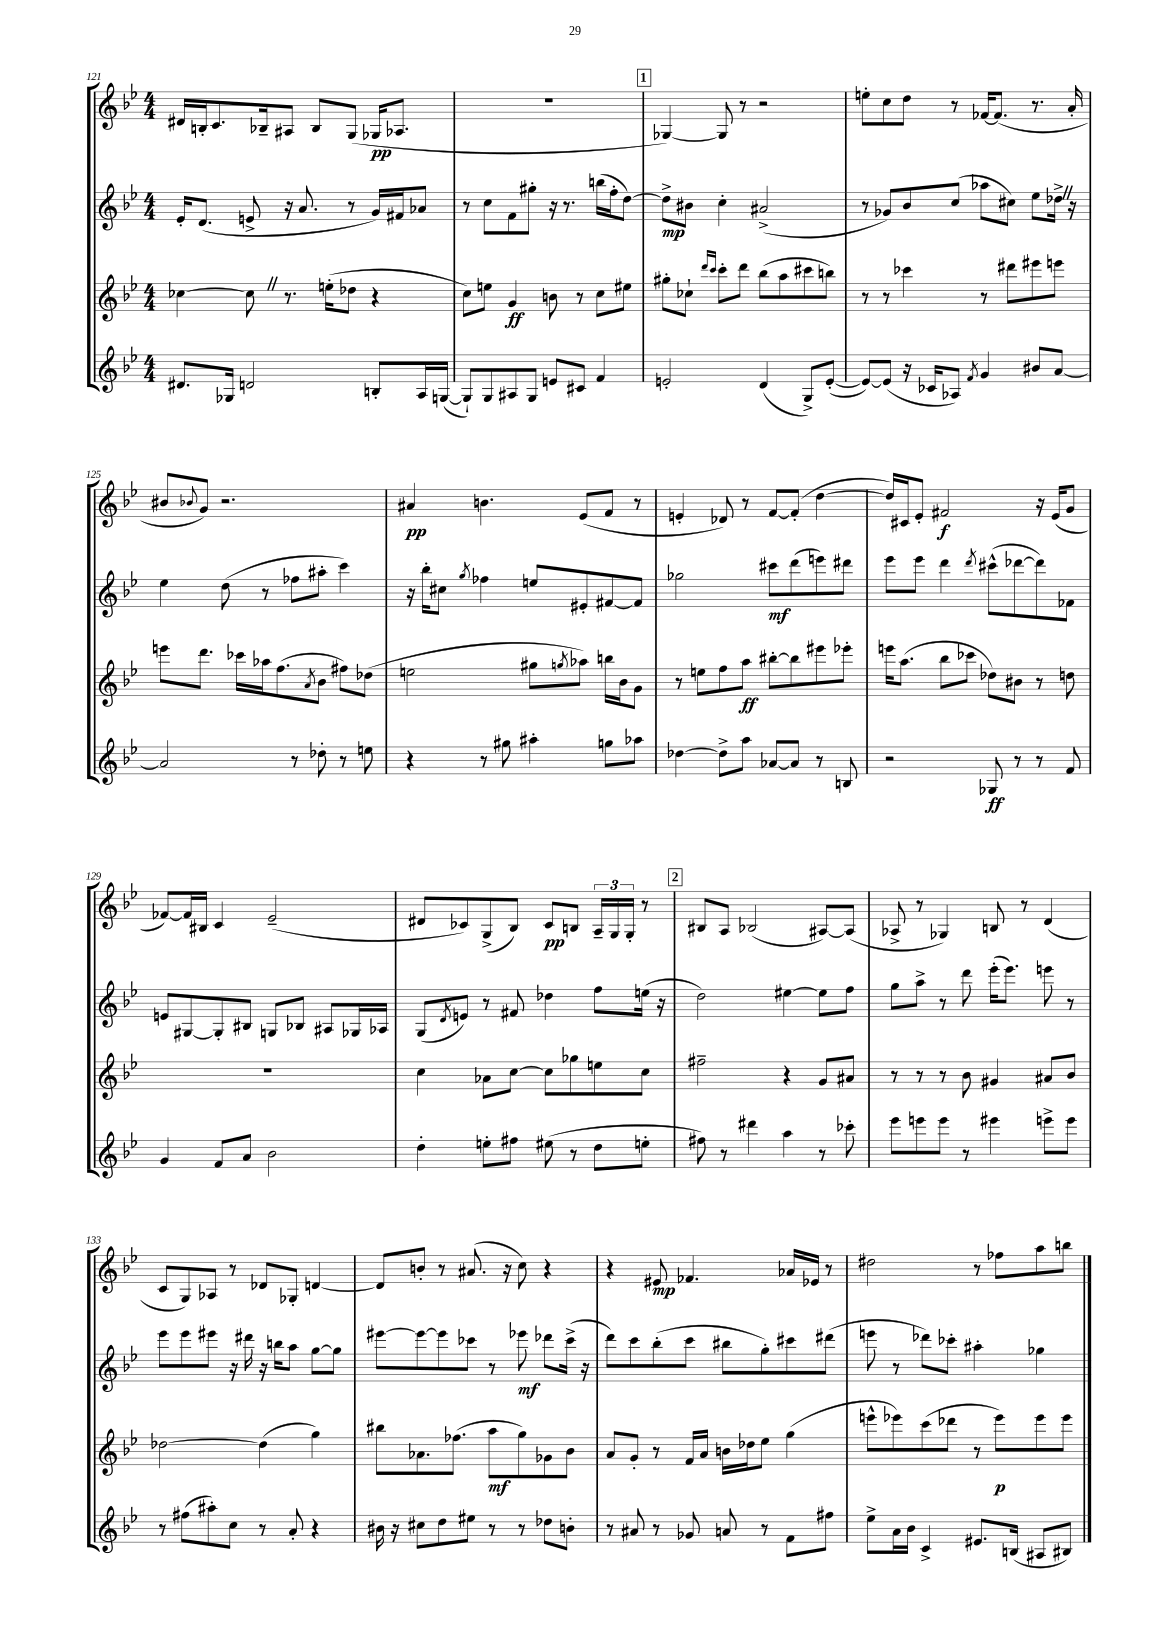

**kern	**dynam	**kern	**dynam	**kern	**dynam	**kern	**dynam
*part4	*part4	*part3	*part3	*part2	*part2	*part1	*part1
*staff4	*staff4	*staff3	*staff3	*staff2	*staff2	*staff1	*staff1
*clefG2	*	*clefG2	*	*clefG2	*	*clefG2	*
*k[b-e-]	*	*k[b-e-]	*	*k[b-e-]	*	*k[b-e-]	*
*M4/4	*	*M4/4	*	*M4/4	*	*M4/4	*
=121	=121	=121	=121	=121	=121	=121	=121
8.d#X/L	.	[4cc-X\	.	16e-'/KL	.	16d#X/LL	.
.	.	.	.	(8.d/J	.	16Bn'/J	.
.	.	.	.	.	.	8.c/	.
16G-X/Jk	.	.	.	.	.	.	.
2dn/	.	8cc-Z\]	.	8en^/	.	.	.
.	.	.	.	.	.	16B-X~/k	.
.	.	8.r	.	16r	.	8A#X/J	.
.	.	.	.	8.a/	.	.	.
.	.	.	.	.	.	8B-/L	.
.	.	(16een'\KL	.	.	.	.	.
.	.	8dd-X\J	.	8r	.	(8G/J	.
8Bn'/L	.	4r	.	16g/LL)	.	16G-X/KL	pp
.	.	.	.	16f#X/J	.	8.A-X/J	.
16A/L	.	.	.	8a-X/J	.	.	.
([16Gn/JJ	.	.	.	.	.	.	.
=122	=122	=122	=122	=122	=122	=122	=122
8G`/L])	.	8cc\L)	.	8r	.	1r	.
8G/	.	8een\J	.	8cc\L	.	.	.
8A#X/	.	4g/	ff	8f\	.	.	.
8G/J	.	.	.	8gg#X'\J	.	.	.
8en/L	.	8bn\	.	16r	.	.	.
.	.	.	.	8.r	.	.	.
8c#X/J	.	8r	.	.	.	.	.
4f/	.	8cc\L	.	(16bbn\LL	.	.	.
.	.	.	.	16ff'\J	.	.	.
.	.	8ee#X\J	.	[8dd\J)	.	.	.
!!LO:REH:place=s1:t=1
=123	=123	=123	=123	=123	=123	=123	=123
2en'/	.	8gg#X'\L	.	8dd^\L]	mp	[4G-X/)	.
.	.	8cc-X`\J	.	8b#X\J	.	.	.
.	.	16qqddd/LL	.	.	.	.	.
.	.	16qqccc/JJ	.	.	.	.	.
.	.	8ccc'\L	.	4cc'\	.	8G-/]	.
.	.	8ddd\J	.	.	.	8r	.
(4d/	.	(8bb-\L	.	(2a#X^/	.	2r	.
.	.	8aa\	.	.	.	.	.
8G^/L)	.	8ccc#X\	.	.	.	.	.
([8e'/J	.	8bbn\J)	.	.	.	.	.
=124	=124	=124	=124	=124	=124	=124	=124
8e/L_)	.	8r	.	8r	.	8een'\L	.
(8e/J]	.	8r	.	8g-X/L)	.	8cc\	.
16r	.	4ccc-X\	.	8b-/	.	8dd\J	.
16c-X/KL	.	.	.	.	.	.	.
8A-X/J)	.	.	.	(8cc/J	.	8r	.
8qf/	.	.	.	.	.	.	.
4g/	.	8r	.	8aa-X\L	.	[16f-X/KL	.
.	.	.	.	.	.	(8.f-/J]	.
.	.	8ddd#X\L	.	8cc#X\J)	.	.	.
8b#X/L	.	8eee#X\	.	8ee-\L	.	8.r	.
[8a/J	.	8eeen\J	.	16dd-X^Z\Jk	.	.	.
.	.	.	.	16r	.	16a'/	.
!!LO:LB:g=z
=125	=125	=125	=125	=125	=125	=125	=125
2a/]	.	8eeen\L	.	4ee-\	.	8b#X/L	.
.	.	.	.	.	.	8qqb-X/	.
.	.	8.ddd\J	.	.	.	8g/J)	.
.	.	.	.	(8dd\	.	2.r	.
.	.	16ccc-X\LL	.	.	.	.	.
.	.	16aa-X\J	.	8r	.	.	.
.	.	(8.ff\	.	.	.	.	.
8r	.	.	.	8ff-X\L	.	.	.
.	.	8qa/	.	.	.	.	.
8dd-X'\	.	8b-\J	.	8aa#X'\J	.	.	.
8r	.	8ff#X\L)	.	4ccc\)	.	.	.
8een\	.	(8dd-X\J	.	.	.	.	.
=126	=126	=126	=126	=126	=126	=126	=126
4r	.	2een\	.	16r	.	4a#X/	pp
.	.	.	.	16bb-'\KL	.	.	.
.	.	.	.	8cc#X\J	.	.	.
.	.	.	.	8qgg/	.	.	.
8r	.	.	.	4ff-X\	.	4.bn\	.
8gg#X\	.	.	.	.	.	.	.
4aa#X'\	.	8gg#X\L	.	8een/L	.	.	.
.	.	8qggn/	.	.	.	.	.
.	.	8aa-X\J)	.	8e#X'/	.	(8e-/L	.
8ggn\L	.	16bbn\LL	.	[8f#X/	.	8f/J	.
.	.	16b-\J	.	.	.	.	.
8aa-X\J	.	8g\J	.	8f#/J]	.	8r	.
=127	=127	=127	=127	=127	=127	=127	=127
[4dd-X\	.	8r	.	2gg-X\	.	4en'/	.
.	.	8een\L	.	.	.	.	.
8dd-^\L]	.	8ff\	.	.	.	8d-X/)	.
8aa\J	.	8aa\J	ff	.	.	8r	.
[8a-X/L	.	[8bb#X'\L	.	8ccc#X\L	mf	[8f/L	.
8a-/J]	.	8bb#\]	.	(8ddd\	.	(8f'/J]	.
8r	.	8eee#X\	.	8eeen\)	.	[4dd\	.
8Bn/	.	8eee-X'\J	.	8ddd#X\J	.	.	.
=128	=128	=128	=128	=128	=128	=128	=128
2r	.	16eeen\KL	.	8eee-\L	.	16dd/LL])	.
.	.	(8.aa\J	.	.	.	16c#X/J	.
.	.	.	.	8eee-\J	.	8e-'/J	.
.	.	8bb-\L	.	4ddd\	.	2f#X/	f
.	.	8ccc-X\J	.	.	.	.	.
.	.	.	.	8qddd/	.	.	.
8G-X/	ff	8dd-X\L)	.	(8ccc#X^^\L	.	.	.
8r	.	8b#X\J	.	[8ddd-X\	.	.	.
8r	.	8r	.	8ddd-\])	.	16r	.
.	.	.	.	.	.	(16e-/KL	.
8f/	.	8ddn\	.	8f-X\J	.	8g/J	.
!!LO:LB:g=z
=129	=129	=129	=129	=129	=129	=129	=129
4g/	.	1r	.	8en/L	.	[8f-X/L)	.
.	.	.	.	[8G#X/	.	16f-/L]	.
.	.	.	.	.	.	16B#X/JJ	.
8f/L	.	.	.	8G#'/]	.	4c/	.
8a/J	.	.	.	8B#X/J	.	.	.
2b-\	.	.	.	8Gn/L	.	(2e-~/	.
.	.	.	.	8B-X/J	.	.	.
.	.	.	.	8A#X/L	.	.	.
.	.	.	.	16G-X/L	.	.	.
.	.	.	.	16A-X/JJ	.	.	.
=130	=130	=130	=130	=130	=130	=130	=130
4dd'\	.	4cc\	.	(8G/L	.	8d#X/L	.
.	.	.	.	8qd/	.	.	.
.	.	.	.	8en/J)	.	8c-X/)	.
8een'\L	.	8a-X\L	.	8r	.	(8G^/	.
8ff#X\J	.	[8cc\J	.	8f#X/	.	8B-/J)	.
(8ee#X\	.	8cc\L]	.	4dd-X\	.	8c-/L	pp
8r	.	8gg-X\	.	.	.	8Bn/J	.
8dd\L	.	8een\	.	8ff\L	.	24A~/LL	.
.	.	.	.	.	.	24G/	.
.	.	.	.	.	.	24G'/JJ	.
8een'\J	.	8cc\J	.	(16een\Jk	.	8r	.
.	.	.	.	16r	.	.	.
!!LO:REH:place=s1:t=2
=131	=131	=131	=131	=131	=131	=131	=131
8ff#X\)	.	2ff#X~\	.	2dd\)	.	8B#X/L	.
8r	.	.	.	.	.	8A/J	.
4ddd#X\	.	.	.	.	.	(2B-X/	.
4aa\	.	4r	.	[4ee#X\	.	.	.
8r	.	8g/L	.	8ee#\L]	.	[8A#X/L)	.
8ccc-X'\	.	8a#X/J	.	8ff\J	.	(8A#/J]	.
=132	=132	=132	=132	=132	=132	=132	=132
8eee-\L	.	8r	.	8gg\L	.	8A-X^/	.
8eeen\	.	8r	.	8aa^\J	.	8r	.
8eee\J	.	8r	.	8r	.	4G-X/)	.
8r	.	8b-\	.	8ddd\	.	.	.
4eee#X\	.	4g#X/	.	(16eee-'\KL	.	8Bn/	.
.	.	.	.	8.eee-\J)	.	.	.
.	.	.	.	.	.	8r	.
8eeen^\L	.	8a#X/L	.	8eeen\	.	(4d/	.
8eee\J	.	8b-/J	.	8r	.	.	.
!!LO:LB:g=z
=133	=133	=133	=133	=133	=133	=133	=133
8r	.	[2dd-X\	.	8eee-\L	.	8c/L	.
(8ff#X\L	.	.	.	8eee-\	.	8G/)	.
8aa#X'\)	.	.	.	8eee#X\J	.	8A-X/J	.
8cc\J	.	.	.	16r	.	8r	.
.	.	.	.	16ddd#X\	.	.	.
8r	.	(4dd-\]	.	16r	.	8d-X/L	.
.	.	.	.	16bbn\KL	.	.	.
8a'/	.	.	.	8aa\J	.	8G-X'/J	.
4r	.	4gg\)	.	[8gg\L	.	[4dn/	.
.	.	.	.	8gg\J]	.	.	.
=134	=134	=134	=134	=134	=134	=134	=134
16b#X\	.	8bb#X\L	.	[8eee#X\L	.	8d/L]	.
16r	.	.	.	.	.	.	.
8cc#X\L	.	8.a-X\	.	8eee#\_	.	8bn'/J	.
8dd\	.	.	.	8eee#\]	.	8r	.
.	.	(8.ff-X\J	.	.	.	.	.
8ee#X\J	.	.	.	8ccc-X\J	.	(8.a#X/	.
8r	.	8aa\L	mf	8r	.	.	.
.	.	.	.	.	.	16r	.
8r	.	8gg\)	.	8eee-X\	mf	8cc\)	.
8dd-X\L	.	8g-X\	.	8ddd-X\L	.	4r	.
8bn'\J	.	8b-\J	.	(16ccc-^\Jk	.	.	.
.	.	.	.	16r	.	.	.
=135	=135	=135	=135	=135	=135	=135	=135
8r	.	8a/L	.	8ddd\L)	.	4r	.
8a#X/	.	8g'/J	.	8ccc\	.	.	.
8r	.	8r	.	(8bb-'\	.	8e#X/	mp
8g-X/	.	16f/LL	.	8ccc\J	.	4.f-X/	.
.	.	16a/JJ	.	.	.	.	.
8an/	.	16bn\LL	.	8bb#X\L	.	.	.
.	.	16dd-X\J	.	.	.	.	.
8r	.	8ee-\J	.	8gg'\)	.	.	.
8f\L	.	(4gg\	.	8ccc#X\	.	16a-X/LL	.
.	.	.	.	.	.	16e-X/JJ	.
8ff#X\J	.	.	.	(8ddd#X\J	.	8r	.
=136	=136	=136	=136	=136	=136	=136	=136
8ee-^\L	.	8eeen^^\L	.	8eeen\	.	2dd#X\	.
16a\L	.	8eee-X\)	.	8r	.	.	.
16b-\JJ	.	.	.	.	.	.	.
4c^/	.	(8ccc\	.	8ddd-X\L)	.	.	.
.	.	8ddd-X\J	.	8ccc-X'\J	.	.	.
8.e#X/L	.	8r	.	4aa#X'\	.	8r	.
.	.	8eee-\L)	p	.	.	8ff-X\L	.
(16Bn/Jk	.	.	.	.	.	.	.
8A#X/L	.	8eee-\	.	4gg-X\	.	8aa\	.
8B#X/J)	.	8eee-\J	.	.	.	8bbn\J	.
==	==	==	==	==	==	==	==
*-	*-	*-	*-	*-	*-	*-	*-
